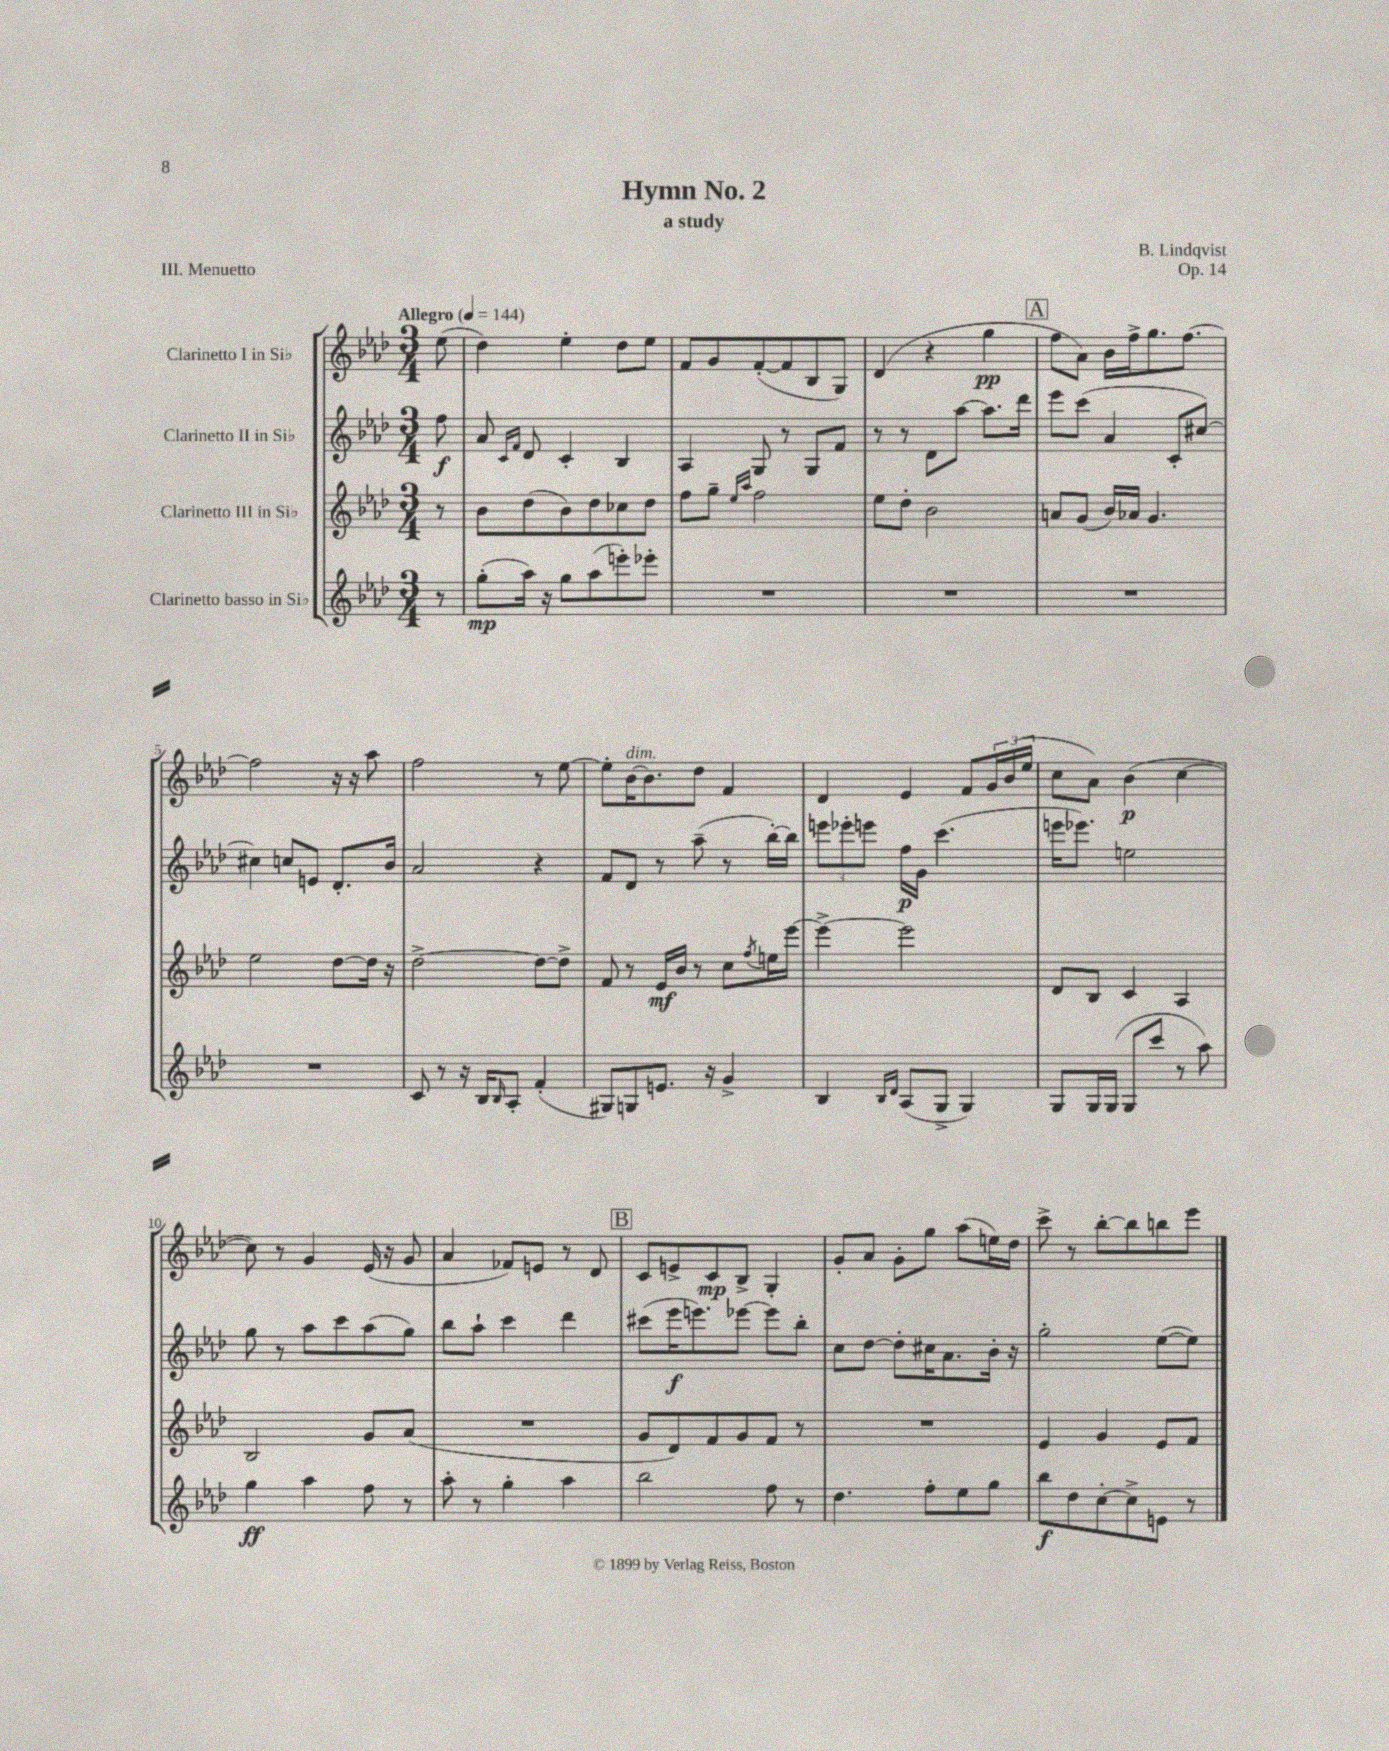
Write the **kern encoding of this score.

**kern	**dynam	**kern	**dynam	**kern	**dynam	**kern	**dynam
*part4	*part4	*part3	*part3	*part2	*part2	*part1	*part1
*staff4	*staff4	*staff3	*staff3	*staff2	*staff2	*staff1	*staff1
*I"Clarinetto basso in Si♭	*	*I"Clarinetto III in Si♭	*	*I"Clarinetto II in Si♭	*	*I"Clarinetto I in Si♭	*
*clefG2	*	*clefG2	*	*clefG2	*	*clefG2	*
*k[b-e-a-d-]	*	*k[b-e-a-d-]	*	*k[b-e-a-d-]	*	*k[b-e-a-d-]	*
*M3/4	*	*M3/4	*	*M3/4	*	*M3/4	*
*MM144	*	*MM144	*	*MM144	*	*MM144	*
=	=	=	=	=	=	=	=
!	!	!	!	!	!	!LO:TX:a:B:t=Allegro	!
8r	.	8r	.	8ff\	f	(8ee-\	.
=1	=1	=1	=1	=1	=1	=1	=1
(8gg'\L	mp	8b-\L	.	8a-/	.	4dd-\)	.
.	.	.	.	16qqc/LL	.	.	.
.	.	.	.	16qqf/JJ	.	.	.
16aa-\Jk)	.	(8dd-\	.	8d-/	.	.	.
16r	.	.	.	.	.	.	.
8gg\L	.	8b-\)	.	4c'/	.	4ee-'\	.
(8aa-\	.	8dd-\	.	.	.	.	.
8eeen'\)	.	8cc-X\	.	4B-/	.	8dd-\L	.
8eee-X'\J	.	8dd-\J	.	.	.	8ee-\J	.
=2	=2	=2	=2	=2	=2	=2	=2
2.r	.	8ff\L	.	4A-/	.	8f/L	.
.	.	8gg~\J	.	.	.	8g/	.
.	.	16qqee-/LL	.	.	.	.	.
.	.	16qqaa-/JJ	.	.	.	.	.
.	.	2ff\	.	8G/	.	([8f'/	.
.	.	.	.	8r	.	8f/]	.
.	.	.	.	8G/L	.	8B-/	.
.	.	.	.	8f/J	.	8G/J)	.
=3	=3	=3	=3	=3	=3	=3	=3
2.r	.	8ee-\L	.	8r	.	(4d-/	.
.	.	8dd-'\J	.	8r	.	.	.
.	.	2b-\	.	8d-\L	.	4r	.
.	.	.	.	[8aa-\J	.	.	.
.	.	.	.	8.aa-\L]	.	4gg\	pp
.	.	.	.	16ddd-\Jk	.	.	.
!!LO:REH:place=s1:t=A
=4	=4	=4	=4	=4	=4	=4	=4
2.r	.	8an/L	.	8eee-\L	.	8ff\L	.
.	.	(8g/J	.	(8ccc\J	.	8a-\J)	.
.	.	16b-/LL)	.	4a-/	.	16b-\LL	.
.	.	16a-X/JJ	.	.	.	16ff^\J	.
.	.	4.g/	.	.	.	8.gg\	.
.	.	.	.	8c'/L	.	.	.
.	.	.	.	.	.	[8.ff\J	.
.	.	.	.	[8cc#X/J)	.	.	.
!!LO:LB:g=z
=5	=5	=5	=5	=5	=5	=5	=5
2.r	.	2ee-\	.	4cc#X\]	.	2ff\]	.
.	.	.	.	8ccn/L	.	.	.
.	.	.	.	8en/J	.	.	.
.	.	[8dd-\L	.	8.d-'/L	.	16r	.
.	.	.	.	.	.	16r	.
.	.	16dd-\Jk]	.	.	.	8aa-\	.
.	.	16r	.	16b-/Jk	.	.	.
=6	=6	=6	=6	=6	=6	=6	=6
8c/	.	[2dd-^\	.	2a-/	.	2ff\	.
8r	.	.	.	.	.	.	.
16r	.	.	.	.	.	.	.
16B-/KL	.	.	.	.	.	.	.
16qqB-/	.	.	.	.	.	.	.
8A-'/J	.	.	.	.	.	.	.
(4f'/	.	8dd-\L_	.	4r	.	8r	.
.	.	8dd-^\J]	.	.	.	[8ee-\	.
=7	=7	=7	=7	=7	=7	=7	=7
8G#X/L)	.	8f/	.	8f/L	.	8ee-'\L]	.
!	!	!	!	!	!	!LO:TX:a:i:t=dim.	!
8Gn/	.	8r	.	8d-/J	.	[16b-\K	.
.	.	.	.	.	.	8.b-\]	.
8.en/J	.	16e-/LL	mf	8r	.	.	.
.	.	16b-/JJ	.	.	.	.	.
.	.	8r	.	(8aa-~\	.	8dd-\J	.
16r	.	.	.	.	.	.	.
4g^/	.	8cc\L	.	8r	.	4f/	.
.	.	8qff/	.	.	.	.	.
.	.	16een\L	.	[16bb-'\LL)	.	.	.
.	.	[16eee-\JJ	.	16bb-\JJ]	.	.	.
=8	=8	=8	=8	=8	=8	=8	=8
4B-/	.	4eee-^\_	.	12eeen\L	.	4d-/	.
.	.	.	.	12eee-X'\	.	.	.
.	.	.	.	12eeen\J	.	.	.
16qqB-/LL	.	.	.	.	.	.	.
16qqd-/JJ	.	.	.	.	.	.	.
(8A-/L	.	2eee-\]	.	16ff\LL	p	4e-/	.
.	.	.	.	16g\JJ	.	.	.
8G^/J	.	.	.	(4.ccc\	.	.	.
4G/)	.	.	.	.	.	8f/L	.
.	.	.	.	.	.	24g/L	.
.	.	.	.	.	.	(24b-/	.
.	.	.	.	.	.	24ee-/JJ	.
=9	=9	=9	=9	=9	=9	=9	=9
8G/L	.	8d-/L	.	16eeen\KL	.	8cc\L	.
.	.	.	.	8.eee-X\J)	.	.	.
16G/L	.	8B-/J	.	.	.	8a-\J)	.
(16G/JJ	.	.	.	.	.	.	.
8G/L	.	4c/	.	2een\	.	(4b-\	p
8ccc/J	.	.	.	.	.	.	.
8r	.	4A-/	.	.	.	[4cc\	.
8aa-\)	.	.	.	.	.	.	.
!!LO:LB:g=z
=10	=10	=10	=10	=10	=10	=10	=10
4gg\	ff	2B-/	.	8gg\	.	8cc\])	.
.	.	.	.	8r	.	8r	.
4aa-\	.	.	.	8aa-\L	.	4g/	.
.	.	.	.	8ccc\	.	.	.
8ff\	.	8g/L	.	(8aa-\	.	(16e-/	.
.	.	.	.	.	.	16r	.
8r	.	(8a-/J	.	8gg\J)	.	8g/	.
=11	=11	=11	=11	=11	=11	=11	=11
8aa-'\	.	2.r	.	8bb-\L	.	4a-/	.
8r	.	.	.	8aa-`\J	.	.	.
4gg'\	.	.	.	4ccc\	.	8f-X/L)	.
.	.	.	.	.	.	8en/J	.
4aa-\	.	.	.	4ddd-\	.	8r	.
.	.	.	.	.	.	8d-/	.
!!LO:REH:place=s1:t=B
=12	=12	=12	=12	=12	=12	=12	=12
2bb-\	.	8g/L	.	(8ccc#X\L	.	8c/L	.
.	.	8d-/)	.	16eee-\K	f	8en^/	.
.	.	.	.	8.eeen\)	.	.	.
.	.	8f/	.	.	.	8c/	mp
.	.	8g/	.	[8eee-X\J	.	8B-^/J	.
8ff\	.	8f/J	.	8eee-\L]	.	4G'/	.
8r	.	8r	.	8bb-'\J	.	.	.
=13	=13	=13	=13	=13	=13	=13	=13
4.dd-\	.	2.r	.	8cc\L	.	8g'/L	.
.	.	.	.	[8dd-\J	.	8a-/J	.
.	.	.	.	8dd-'\L]	.	8g'\L	.
8ff'\L	.	.	.	16cc#X\K	.	8gg\J	.
.	.	.	.	8.a-\	.	.	.
8ee-\	.	.	.	.	.	(8aa-\L	.
8gg\J	.	.	.	16b-'\Jk	.	16een\L)	.
.	.	.	.	16r	.	16dd-\JJ	.
=14	=14	=14	=14	=14	=14	=14	=14
8bb-\L	f	4e-/	.	2gg'\	.	8ccc^\	.
8dd-\	.	.	.	.	.	8r	.
[8cc'\	.	4g/	.	.	.	[8bb-'\L	.
8cc^\]	.	.	.	.	.	8bb-\]	.
8en\J	.	8e-/L	.	([8ee-\L	.	8bbn\	.
8r	.	8f/J	.	8ee-\J])	.	8eee-\J	.
==	==	==	==	==	==	==	==
*-	*-	*-	*-	*-	*-	*-	*-
